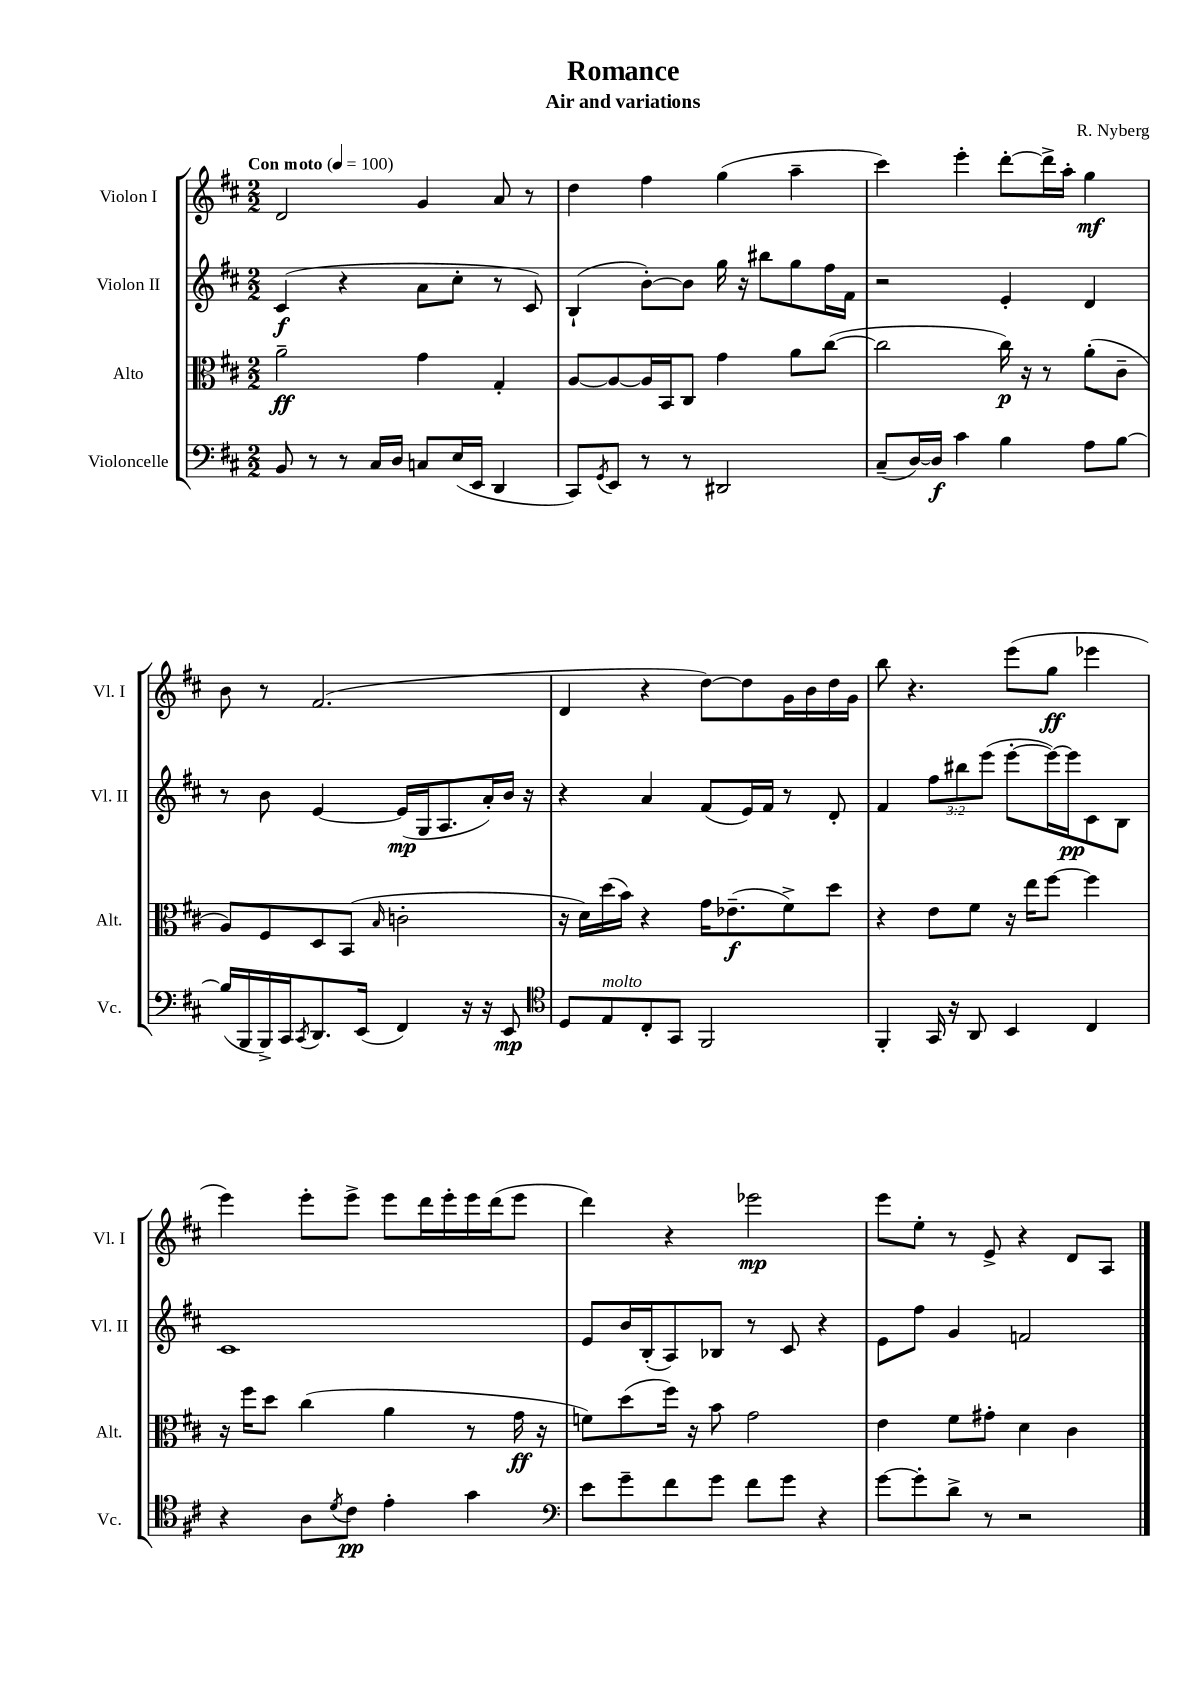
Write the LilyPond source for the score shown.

\header { title = "Romance" composer = "R. Nyberg" subtitle = "Air and variations" }
<<
\new StaffGroup <<
\new Staff = "s0" \with { instrumentName = "Violon I" shortInstrumentName = "Vl. I" } {
    \clef treble \key d \major \numericTimeSignature \time 2/2 \tempo "Con moto" 4 = 100
    d'2 g'4 a'8 r8 |
    d''4 fis''4 g''4( a''4-- |
    cis'''4) e'''4-. d'''8~-. d'''16-> a''16-. g''4\mf |
    b'8 r8 fis'2.( |
    d'4 r4 d''8~) d''8 g'16 b'16 d''16 g'16 |
    b''8 r4. e'''8( g''8\ff ees'''4 |
    e'''4) e'''8-. e'''8-> e'''8 d'''16 e'''16-. e'''16 d'''16( e'''8 |
    d'''4) r4 ees'''2\mp |
    e'''8 e''8-. r8 e'8-> r4 d'8 a8 \bar "|." |
}
\new Staff = "s1" \with { instrumentName = "Violon II" shortInstrumentName = "Vl. II" } {
    \clef treble \key d \major \numericTimeSignature \time 2/2 \override Staff.TupletNumber.text = #tuplet-number::calc-fraction-text
    cis'4\f( r4 a'8 cis''8-. r8 cis'8) |
    b4-!( b'8~-.) b'8 g''16 r16 bis''8 g''8 fis''16 fis'16 |
    r2 e'4-. d'4 |
    r8 b'8 e'4~ e'16\mp( g16 a8. a'16-.) b'16 r16 |
    r4 a'4 fis'8( e'16) fis'16 r8 d'8-. |
    fis'4 \tuplet 3/2 { fis''8 bis''8 e'''8( } e'''8~-. e'''16~) e'''16\pp cis'8 b8 |
    cis'1 |
    e'8 b'16 b16-.( a8) bes8 r8 cis'8 r4 |
    e'8 fis''8 g'4 f'2 \bar "|." |
}
\new Staff = "s2" \with { instrumentName = "Alto" shortInstrumentName = "Alt." } {
    \clef alto \key d \major \numericTimeSignature \time 2/2
    a'2--\ff g'4 g4-. |
    a8~ a8~ a16 b,16 cis8 g'4 a'8 cis''8~( |
    cis''2 cis''16\p) r16 r8 a'8-.( cis'8-- |
    a8) fis8 d8 b,8( \grace { b16 } c'2-. |
    r16 d'16) d''16( b'16) r4 g'16 ees'8.--\f( fis'8->) d''8 |
    r4 e'8 fis'8 r16 e''16 fis''8~ fis''4 |
    r16 fis''16 d''8 cis''4( a'4 r8 g'16\ff r16 |
    f'8) d''8( fis''16) r16 b'8 g'2 |
    e'4 fis'8 gis'8-. d'4 cis'4 \bar "|." |
}
\new Staff = "s3" \with { instrumentName = "Violoncelle" shortInstrumentName = "Vc." } {
    \clef bass \key d \major \numericTimeSignature \time 2/2
    b,8 r8 r8 cis16 d16 c8 e16( e,16 d,4 |
    cis,8) \acciaccatura { g,8 } e,8 r8 r8 dis,2 |
    cis8--( d16~) d16\f cis'4 b4 a8 b8~ |
    b16( b,,16 b,,16->) cis,16 \acciaccatura { cis,8 } d,8. e,16( fis,4) r16 r16 e,8\mp |
    \clef tenor d8 e8^\markup { \italic "molto" } cis8-. g,8 fis,2 |
    fis,4-. g,16 r16 a,8 b,4 cis4 |
    r4 a8 \acciaccatura { d'8 } cis'8\pp e'4-. g'4 |
    \clef bass e'8 g'8-- fis'8 g'8 fis'8 g'8 r4 |
    g'8~ g'8-. d'8-> r8 r2 \bar "|." |
}
>>
>>
\layout { \context { \Score \remove "Bar_number_engraver" } }
